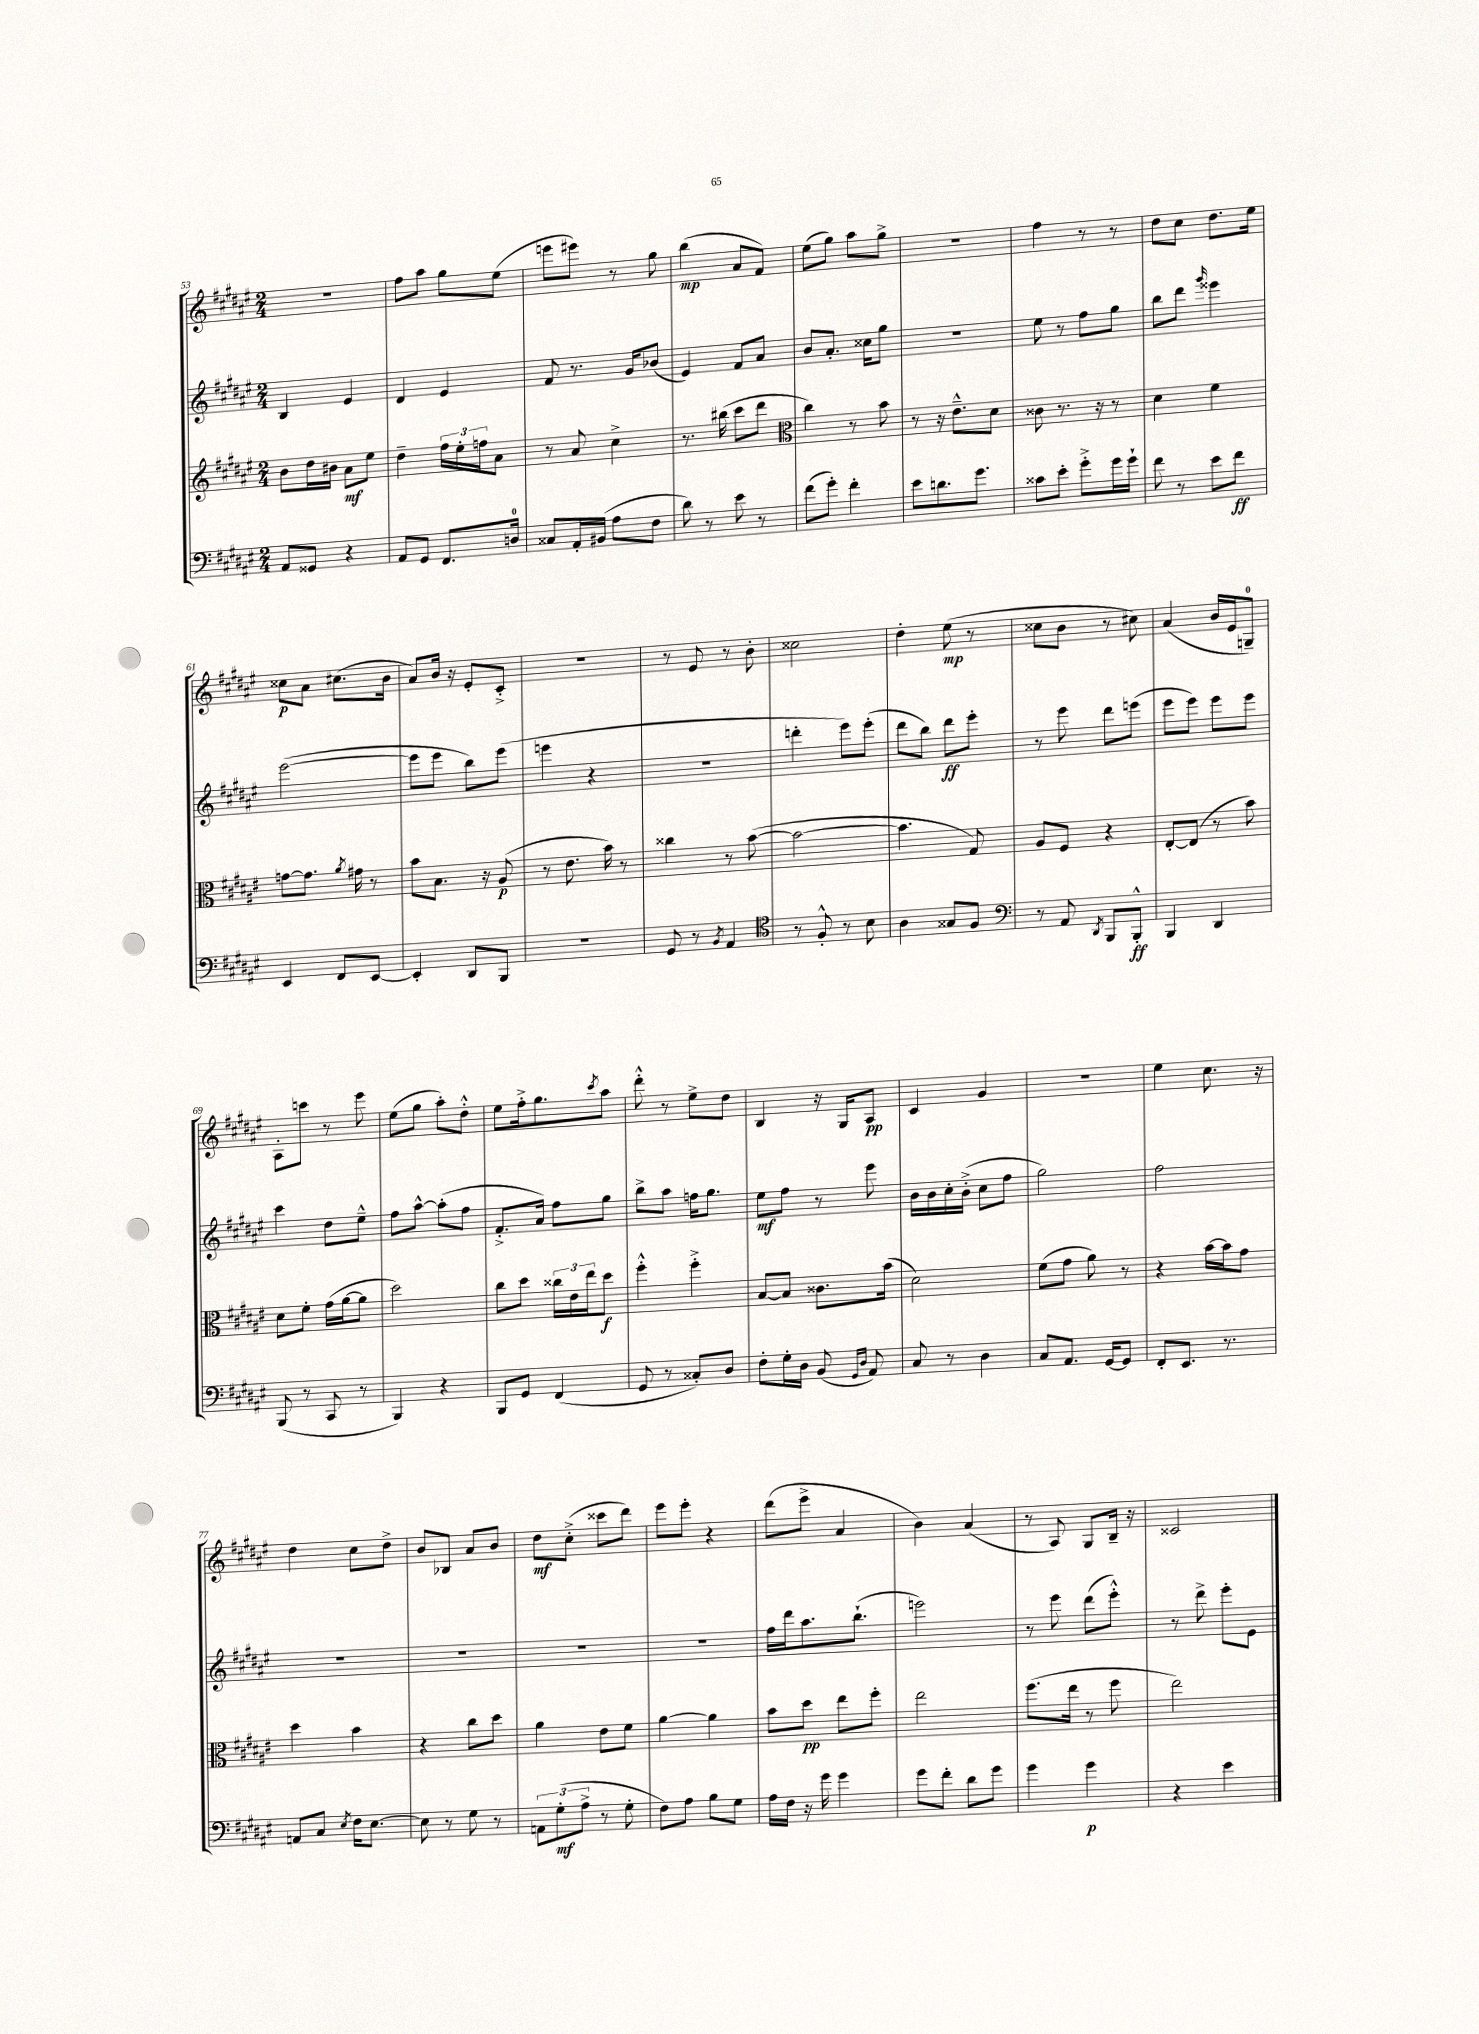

**kern	**kern	**kern	**kern
*staff4	*staff3	*staff2	*staff1
*clefF4	*clefG2	*clefG2	*clefG2
*k[f#c#g#d#a#e#]	*k[f#c#g#d#a#e#]	*k[f#c#g#d#a#e#]	*k[f#c#g#d#a#e#]
*M2/4	*M2/4	*M2/4	*M2/4
8AA#	8b	4B	2r
8GG##	16dd#	.	.
.	16b#	.	.
4r	8a#	4e#	.
.	8ee#	.	.
=	=	=	=
8AA#	4dd#~	4d#	8ff#
8GG#	.	.	8aa#
8.FF#	24ff#	4e#	8gg#
.	24ee#'	.	.
.	24ff	.	.
.	8a#	.	(8ee#
16D	.	.	.
=	=	=	=
8C##	8r	8f#	8eee
16AA#'	8a#	8.r	8eee#)
(16BB#	.	.	.
8A#	4cc#^	.	8r
.	.	16g#	.
8F#	.	(8b-	8gg#
=	=	=	=
8d#)	8.r	4e#)	(4bb
8r	.	.	.
.	(16bb#	.	.
8e#	8ccc#	8f#	8a#
8r	8ddd#	8a#	8f#)
=	=	=	=
*	*clefC3	*	*
(8f#	4cc#)	8b	(8ee#
8g#')	.	8.a#'	8gg#)
4f#'	8r	.	8aa#
.	.	16cc##	.
.	8b	8gg#	8gg#^
=	=	=	=
8e#	8r	2r	2r
8.d	16r	.	.
.	8.e#~^^	.	.
8.g#	.	.	.
.	8d#	.	.
=	=	=	=
8c##	8c##	8ee#	4ff#
8e#'	8.r	8r	.
8g#'^	.	8ff#	8r
.	16r	.	.
16g#	8r	8gg#	8r
16g#`	.	.	.
=	=	=	=
8f#	4d#	8bb	8dd#
8r	.	8ddd#	8cc#
.	.	16qqggg#	.
8e#	4f#	4eee##	8.dd#
8f#	.	.	.
.	.	.	16ee#
=	=	=	=
4EE#	[8g	([2eee#	8cc##
.	8.g]	.	8a#
8FF#	.	.	(8.cc#
.	8qa#	.	.
.	16g#	.	.
[8EE#	8r	.	.
.	.	.	16b
=	=	=	=
4EE#']	8b	8eee#]	8a#)
.	8.B	8eee#	16b
.	.	.	16r
8DD#	.	8bb)	8e#'
.	16r	.	.
8BBB	(8A#	(8eee#	8c#'^
=	=	=	=
2r	8r	4eee	2r
.	8.e#	.	.
.	.	4r	.
.	16b)	.	.
.	8r	.	.
=	=	=	=
8GG#	4cc##	2r	8r
8r	.	.	8e#
8qBB	.	.	.
4AA#	8r	.	8r
.	([8b	.	8b'
=	=	=	=
*clefC4	*	*	*
8r	2b_	4ddd'	2cc##
8F#'^^	.	.	.
8r	.	8eee#)	.
8B	.	(8eee#'	.
=	=	=	=
4A#	4.b]	8ddd#	4dd#'
.	.	8bb)	.
8G##	.	8ddd#	(8ee#
8F#	8G#)	8eee#'	8r
=	=	=	=
*clefF4	*	*	*
8r	8A#	8r	8cc##
8AA#	8F#	8eee#	8b
8qDD#	.	.	.
8BBB	4r	8ddd#	8r
8BBB'^^	.	(8eee	8cc#)
=	=	=	=
4BBB	[8E#'	8eee#	(4a#
.	(8E#]	8eee#)	.
4DD#	8r	8eee#	16b
.	.	.	16e#
.	8b)	8eee#	8G~)
=	=	=	=
(8BBB	8d#	4ccc#	8A#'
8r	8f#'	.	8ccc
8CC#	(16g#	8dd#	8r
.	[16a#	.	.
8r	8a#]	8ee#~^^	8eee#
=	=	=	=
4BBB)	2dd#)	8ff#	(8ee#
.	.	[8aa#^^	8gg#
4r	.	(8aa#']	8aa#')
.	.	8ff#	8dd#'^^
=	=	=	=
8BBB	8cc#	8.f#'^	8ee#
8GG#	8dd#	.	16ff#'^
.	.	16a#)	8.gg#
(4FF#	24cc##	8ff#	.
.	24e#	.	.
.	24ee#	.	.
.	.	.	8qccc#
.	8dd#	8gg#	8aa#
=	=	=	=
8GG#	4ff#'^^	8bb^	8ddd#'^^
8r	.	8aa#	8r
8C##')	4ff#'^	16ff	8ee#^
.	.	8.gg#	.
8D#	.	.	8dd#
=	=	=	=
8F#'	[8B	8ee#	4B
16G#'	8B]	8ff#	.
16D#	.	.	.
(8BB	8.c##	8r	16r
.	.	.	16G#
16qqGG#	.	.	.
16qqD#	.	.	.
8AA#)	.	8eee#	8A#
.	(16b	.	.
=	=	=	=
8C#	2d#)	16b	4c#
.	.	16b	.
8r	.	16cc#'	.
.	.	(16b'^	.
4D#	.	8cc#	4g#
.	.	8ff#	.
=	=	=	=
8C#	(8f#	2gg#)	2r
8.AA#	8g#	.	.
.	8a#)	.	.
[16GG#	.	.	.
8GG#]	8r	.	.
=	=	=	=
8FF#'	4r	2ff#	4ee#
8.EE#	.	.	.
.	[16b	.	8.cc#
8.r	16b]	.	.
.	8g#	.	.
.	.	.	16r
=	=	=	=
8AA	4dd#	2r	4dd#
8C#	.	.	.
8qE#	.	.	.
16F#	4b	.	8cc#
[8.E#	.	.	.
.	.	.	8dd#^
=	=	=	=
8E#]	4r	2r	8b
8r	.	.	8B-
8G#	8cc#	.	8a#
8r	8dd#	.	8b
=	=	=	=
12AA	4a#	2r	8dd#
(12G#'	.	.	.
.	.	.	(8cc#'^
12A#^	.	.	.
8r	8e#	.	8ccc##
8G#'	8f#	.	8ddd#)
=	=	=	=
8F#)	[4a#	2r	8eee#
8A#	.	.	8eee#'
8B	4a#]	.	4r
8G#	.	.	.
=	=	=	=
16A#	8b	16ff#	(8ddd#
16F#	.	16ddd#	.
16r	8dd#	8.aa#	8eee#^
16g#	.	.	.
4g#	8ee#	.	4a#
.	.	(8.bb`	.
.	8ff#'	.	.
=	=	=	=
8g#	2ee#	2eee)	4b)
8f#'	.	.	.
8d#	.	.	(4a#
8g#	.	.	.
=	=	=	=
4g#	(8.ff#	8r	8r
.	.	8eee#	8A#)
.	16ee#	.	.
4g#	8r	(8ddd#	8G#
.	8ff#	8eee#'^^)	16B~
.	.	.	16r
=	=	=	=
4r	2ee#)	8r	2c##
.	.	8ddd#^	.
4e#	.	8eee#'	.
.	.	8e#	.
==	==	==	==
*-	*-	*-	*-
